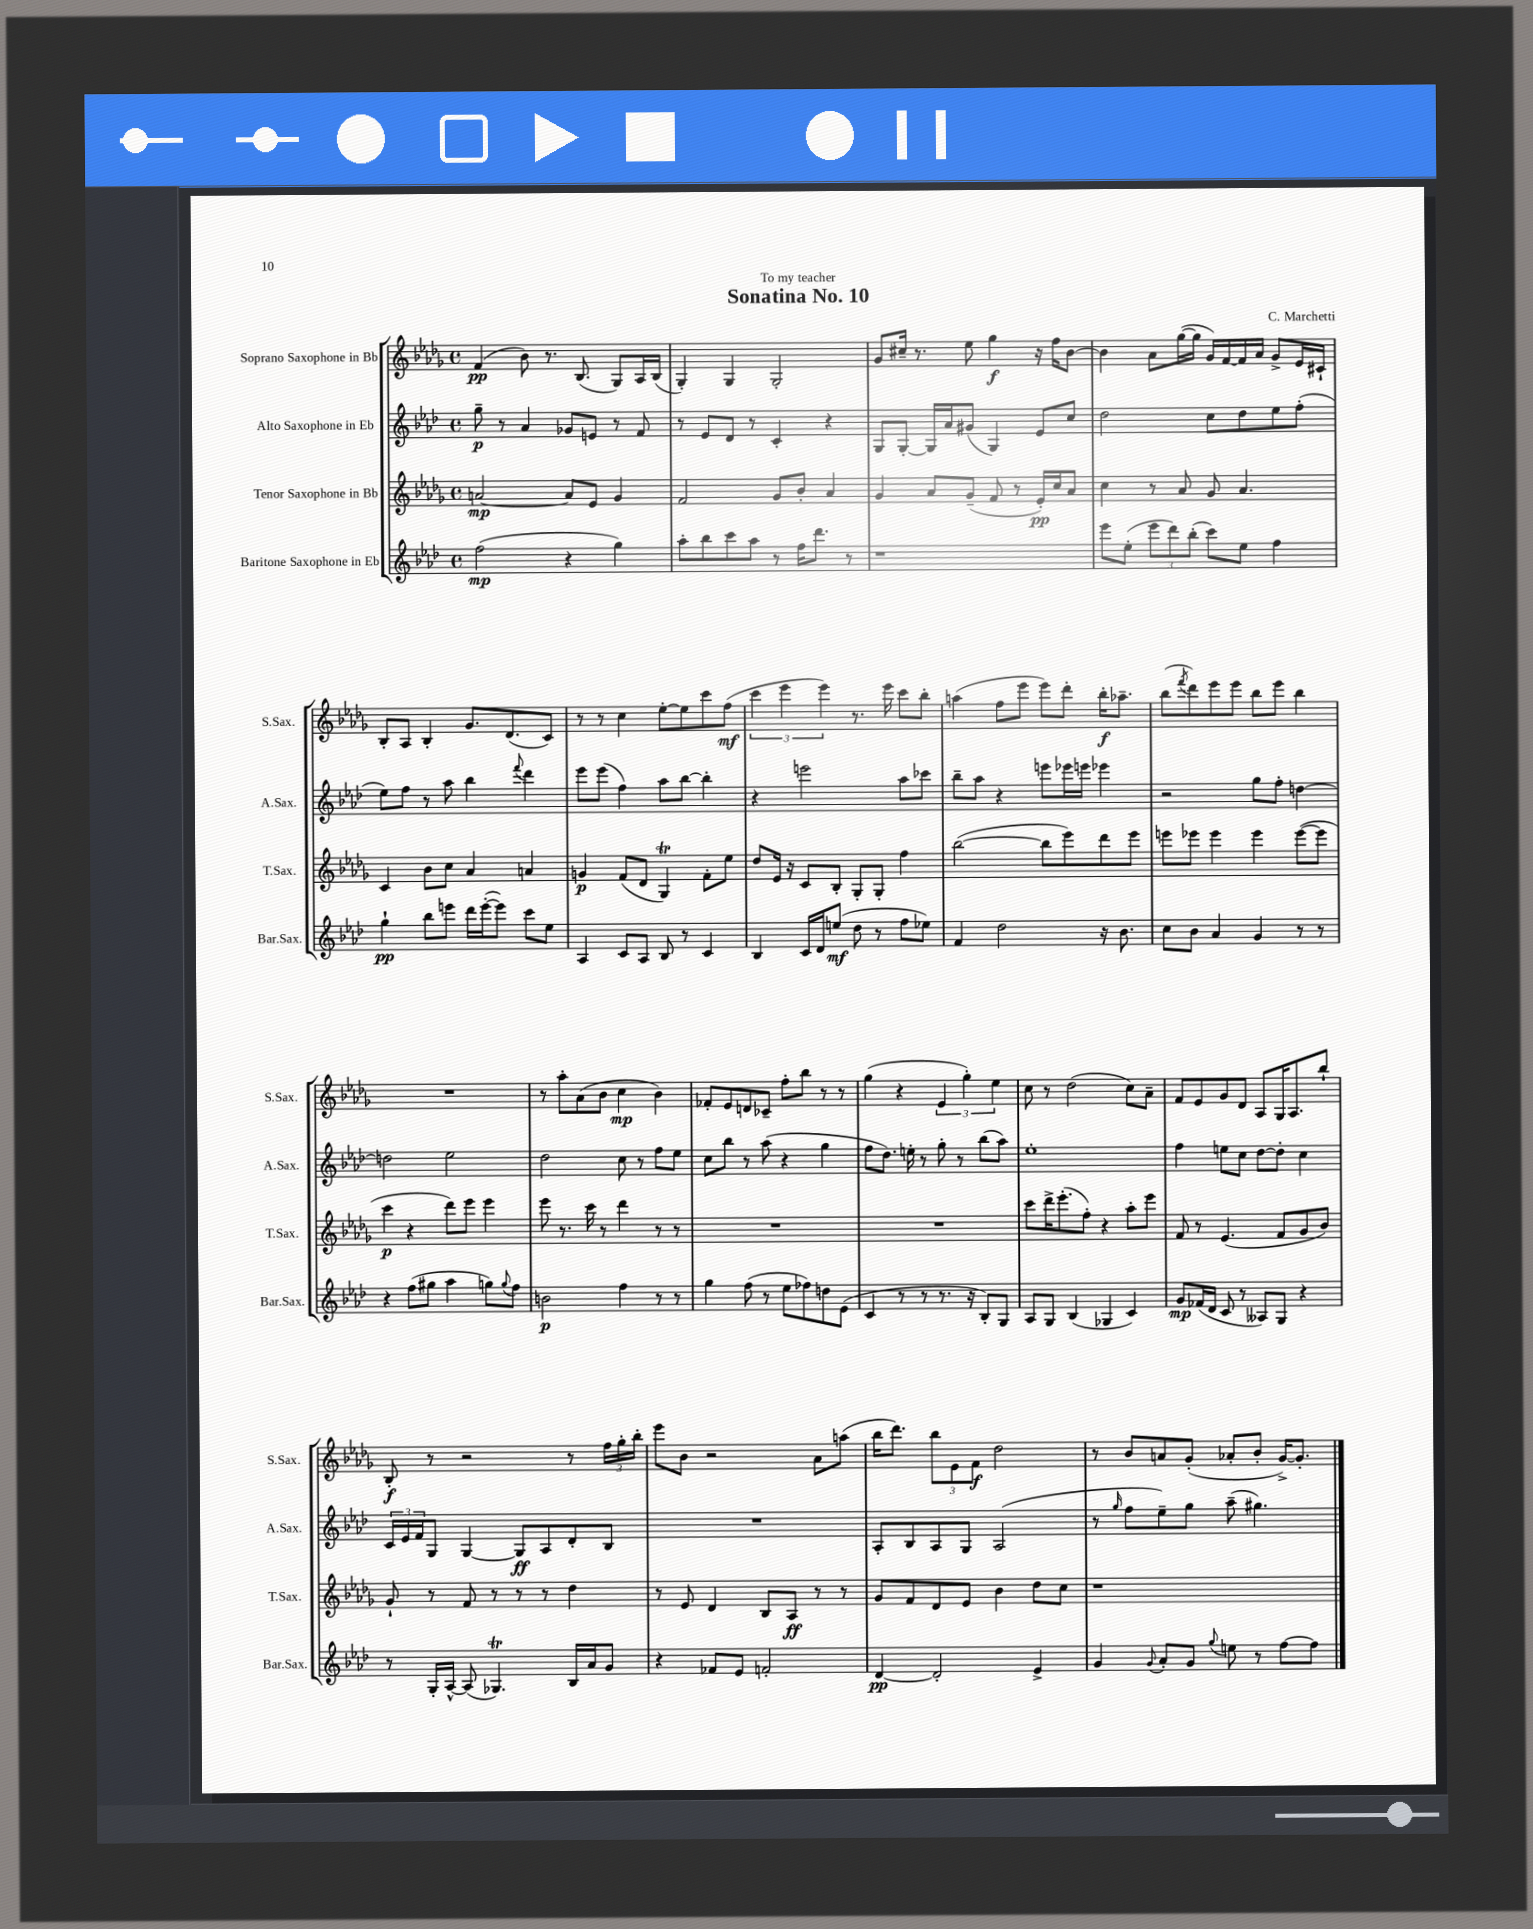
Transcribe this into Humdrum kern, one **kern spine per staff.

**kern	**kern	**kern	**kern
*staff4	*staff3	*staff2	*staff1
*clefG2	*clefG2	*clefG2	*clefG2
*k[b-e-a-d-]	*k[b-e-a-d-g-]	*k[b-e-a-d-]	*k[b-e-a-d-g-]
*M4/4	*M4/4	*M4/4	*M4/4
*met(c)	*met(c)	*met(c)	*met(c)
(2ff	[2a	8gg~	(4f
.	.	8r	.
.	.	4a-	8b-)
.	.	.	8.r
4r	8a]	8g-	.
.	.	.	(8.B-
.	8e-	8e	.
4gg)	4g-	8r	8G-)
.	.	8f	16A-
.	.	.	(16B-
=	=	=	=
8aa-'	2f	8r	4G-')
8bb-	.	8e-	.
8ccc	.	8d-	4G-
8aa-	.	8r	.
8r	8g-	4c'	2G-'
16ff	8b-'	.	.
8.ddd-	.	.	.
.	4a-	4r	.
8r	.	.	.
=	=	=	=
1r	4g-	8G	8g-
.	.	[8G'	16cc#~
.	.	.	8.r
.	8a-	16G]	.
.	.	16a-	.
.	(8g-~	(8g#	8ee-
.	8f	4G)	4gg-
.	8r	.	.
.	16e-')	8e-	16r
.	16cc	.	16ff
.	8a-	8cc	[8b-
=	=	=	=
8eee-	4cc	2dd-	4b-]
(8ee-'	.	.	.
12eee-	8r	.	8a-
12ddd-)	.	.	.
.	8a-	.	([16gg-
(12bb-'	.	.	.
.	.	.	16gg-]
8ccc)	8g-	8cc	16g-)
.	.	.	[16f
8ee-	4.a-	8dd-	16f]
.	.	.	16a-
4ff	.	8ee-	8g-^
.	.	(8ff'	16e-
.	.	.	16c#`
=	=	=	=
4gg`	4c	8ee-)	8B-'
.	.	8ff	8A-
8bb-	8b-	8r	4B-'
8eee	8cc	8aa-	.
16ddd-	4a-	4bb-	8.g-
([16eee'	.	.	.
8eee])	.	.	.
.	.	.	(8.d-
.	.	8qqfff	.
8ccc	4a	4ddd-	.
8ee-	.	.	8c)
=	=	=	=
4A-	4g	8eee-	8r
.	.	(8eee-	8r
8c	(8f	4ff)	4cc
8A-	8d-	.	.
8B-	4G-)	8aa-	[8ee-'
8r	.	[8bb-	8ee-]
4c	8f'	4bb-']	8ccc
.	8ee-	.	(8ff
=	=	=	=
4B-	8dd-	4r	6ccc
.	16e-	.	.
.	.	.	6eee-
.	16r	.	.
16c	8c	2eee	.
16d-	.	.	.
.	.	.	6eee-)
(8ee	8B-'	.	.
8dd-	8G-'	.	8.r
8r	8G-'	.	.
.	.	.	16eee-
8ff	4ff	8aa-	8ccc
8ee-)	.	8ccc-	8bb-'
=	=	=	=
4f	([2bb-	8bb-~	(4aa
.	.	8aa-	.
2dd-	.	4r	8ff
.	.	.	8eee-
.	8bb-]	8eee	8eee-)
.	8eee-)	16eee-	8ddd-'
.	.	16eee	.
16r	8ddd-	4eee-	16bb-'
8.b-	.	.	8.aa-~
.	8eee-	.	.
=	=	=	=
8cc	8eee	2r	(8bb-
.	.	.	8qfff
8b-	8eee-	.	8ddd-)
4a-	4eee-	.	8eee-
.	.	.	8eee-
4g	4eee-	8gg	8bb-
.	.	8ff'	8eee-
8r	([8eee-	[4dd	4bb-
8r	8eee-]	.	.
=	=	=	=
4r	4ccc	2dd]	1r
(8ff	4r	.	.
8gg#	.	.	.
4aa-	8ddd-)	2ee-	.
.	8eee-	.	.
8gg)	4eee-	.	.
8qqgg	.	.	.
8ff	.	.	.
=	=	=	=
2b	8eee-	2dd-	8r
.	8.r	.	8aa-'
.	.	.	(8a-
.	16ccc	.	.
.	8r	.	8b-
4ff	4ddd-	8cc	4cc
.	.	8r	.
8r	8r	8ff	4b-)
8r	8r	8ee-	.
=	=	=	=
4gg	1r	8cc	8f-'
.	.	8bb-	8e-
(8ff	.	8r	8d
8r	.	(8aa-	8c-~
8ee-	.	4r	8ff'
8ff-)	.	.	8bb-
8dd	.	4gg	8r
(8e-	.	.	8r
=	=	=	=
4c	1r	8ff	(4gg-
.	.	8.dd-)	.
8r	.	.	4r
.	.	16ee'	.
8r	.	8r	.
8.r	.	8gg'	6e-
.	.	8r	.
.	.	.	6gg-')
16r	.	.	.
8B-')	.	(8bb-	.
.	.	.	6ee-
8G	.	8aa-)	.
=	=	=	=
8A-	8ccc	1ee-'	8cc
8G	16ddd-^	.	8r
.	(8.eee-'	.	.
(4B-	.	.	(2dd-
.	8ff')	.	.
4G-	4r	.	.
4c)	8aa-'	.	8cc)
.	8eee-	.	8a-~
=	=	=	=
8g	8f	4ff	8f
(16f-	8r	.	8e-
16d-	.	.	.
8c	(4.e-	8ee	8g-
8r	.	8cc	8d-
8A--)	.	[8dd-	8A-
8G	8f	8dd-']	16G-
.	.	.	8.A-
4r	8g-	4cc	.
.	8b-)	.	8bb-`
=	=	=	=
8r	8g-`	24c	8B-'
.	.	24e-	.
.	.	24f	.
16G'	8r	8G	8r
[16A-^^	.	.	.
(8A-]	8f	[4G	2r
4.G-)	8r	.	.
.	8r	8G]	.
.	8r	8A-	.
16B-	4dd-	8d-'	8r
16a-	.	.	.
8g	.	8B-	24ff
.	.	.	24gg-'
.	.	.	24bb-'
=	=	=	=
4r	8r	1r	8eee-
.	8e-	.	8b-
8f-	4d-	.	2r
8e-	.	.	.
2f'	8B-	.	.
.	8A-	.	.
.	8r	.	8a-
.	8r	.	(8aa
=	=	=	=
[4d-	8g-	8A-'	16bb-
.	.	.	8.ddd-)
.	8f	8B-	.
2d-']	8d-	8A-	12bb-
.	.	.	12e-
.	8e-	8G	.
.	.	.	12f
.	4b-	(2A-	2dd-
4e-^	8dd-	.	.
.	8cc	.	.
=	=	=	=
4g	1r	8r	8r
.	.	16qqgg	.
.	.	8ff	8b-
8qqg	.	.	.
8a-'	.	8ee-~)	8a
8g	.	8gg	(8g-'
8qqgg	.	.	.
8ee	.	(8aa-~	8a-'
8r	.	4.gg#)	8b-'
[8ff	.	.	[16g-^)
.	.	.	8.g-']
8ff]	.	.	.
==	==	==	==
*-	*-	*-	*-
